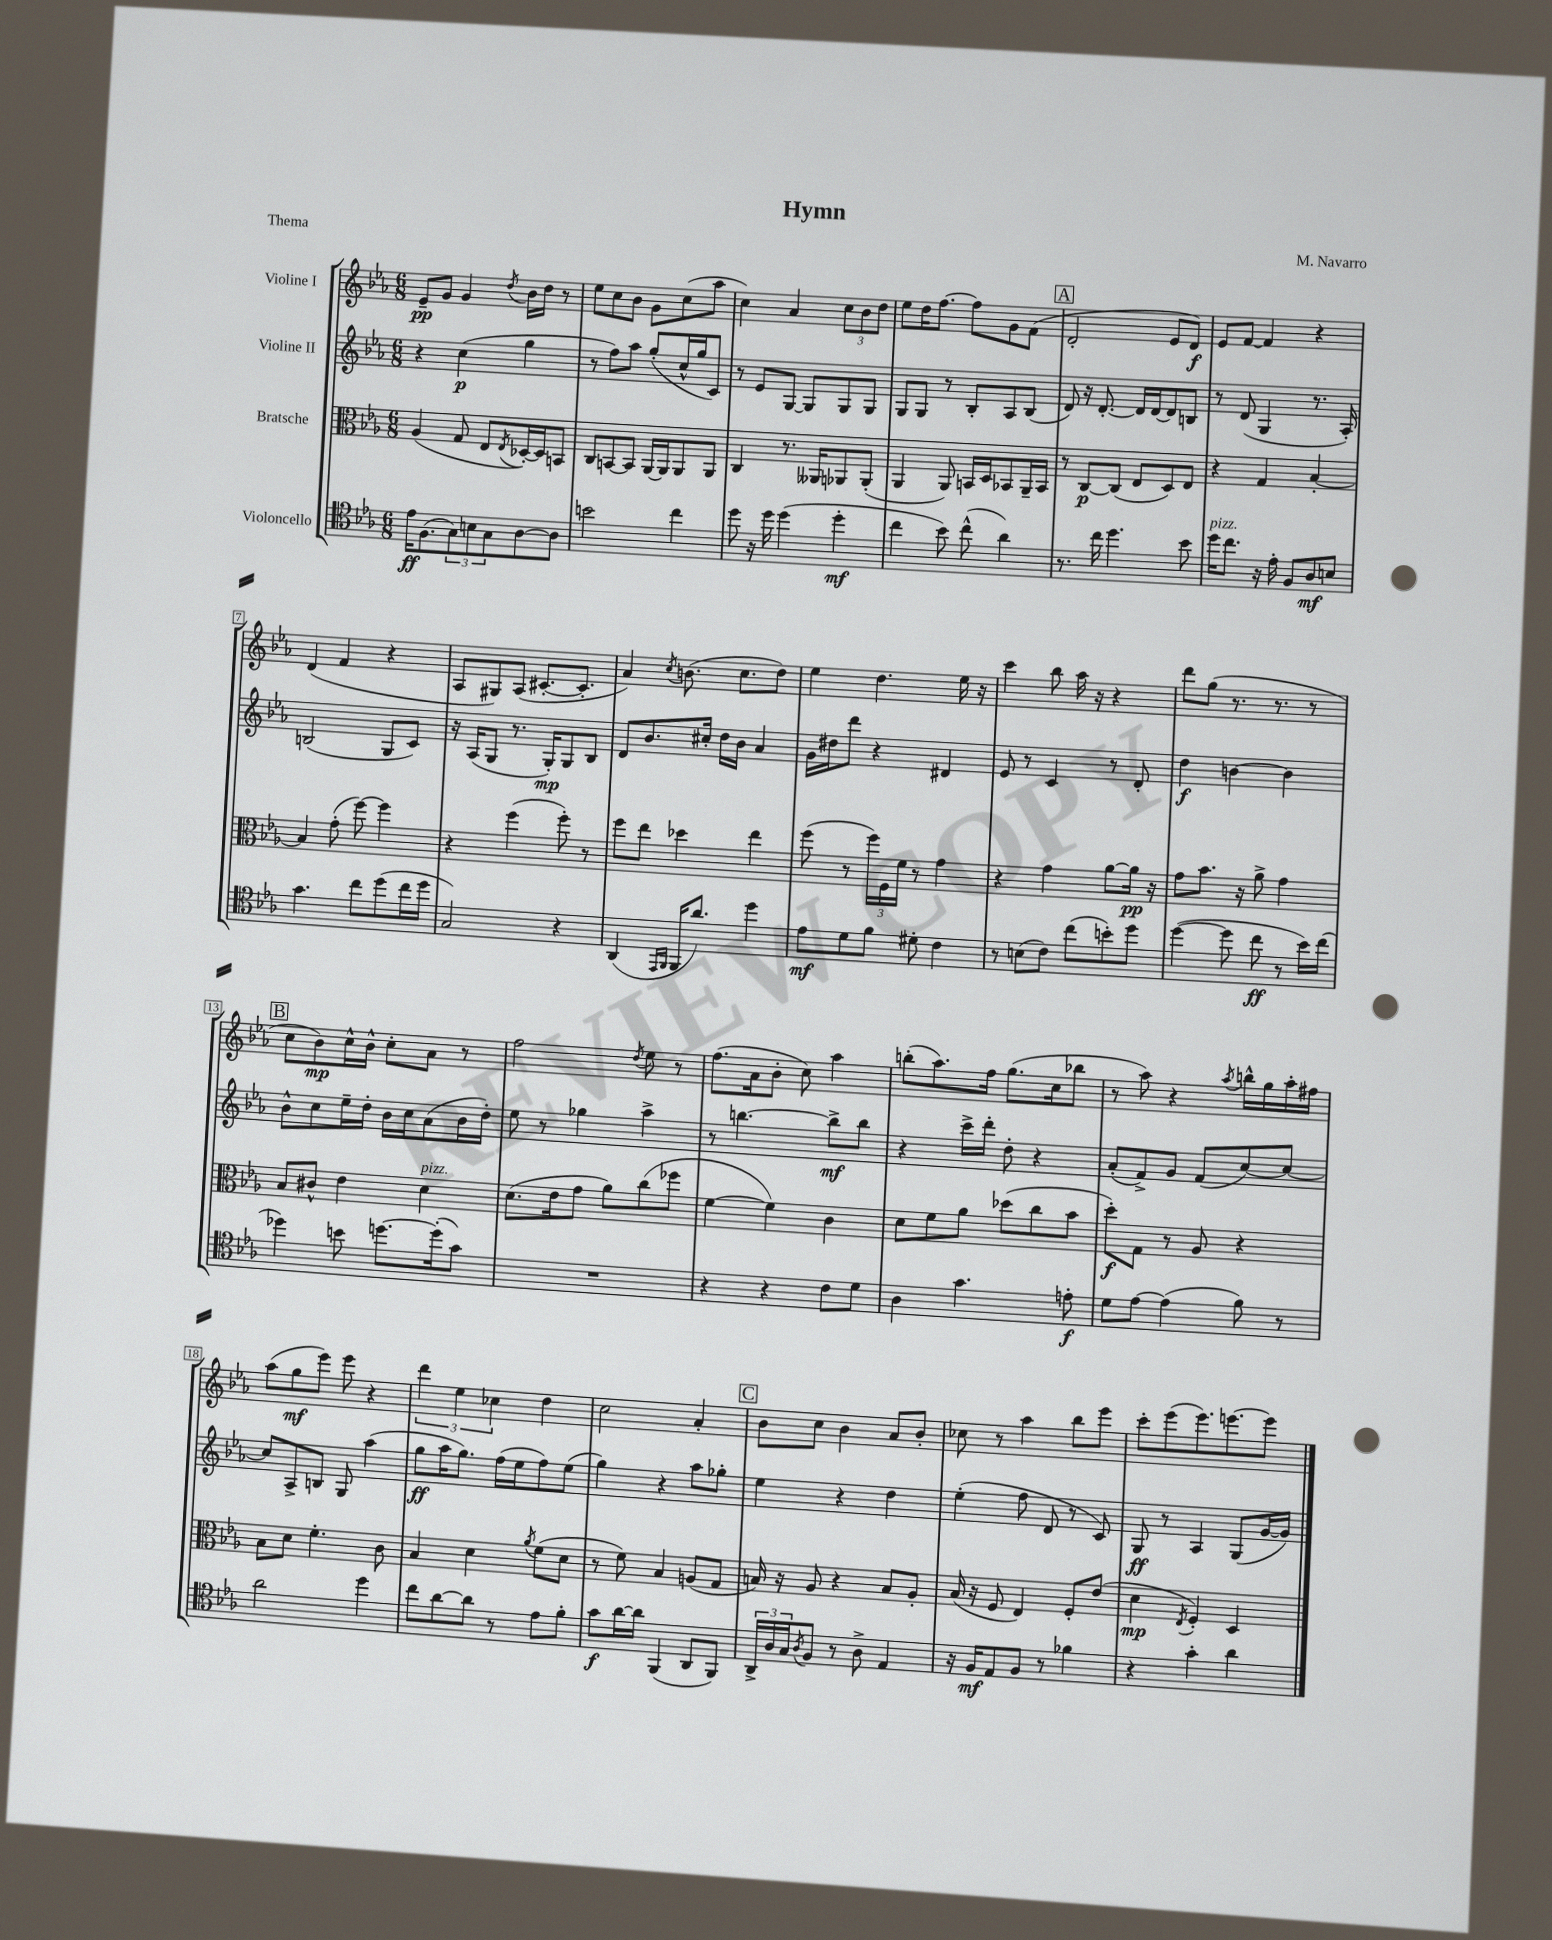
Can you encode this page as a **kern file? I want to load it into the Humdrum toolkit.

**kern	**dynam	**kern	**dynam	**kern	**dynam	**kern	**dynam
*part4	*part4	*part3	*part3	*part2	*part2	*part1	*part1
*staff4	*staff4	*staff3	*staff3	*staff2	*staff2	*staff1	*staff1
*I"Violoncello	*	*I"Bratsche	*	*I"Violine II	*	*I"Violine I	*
*clefC4	*	*clefC3	*	*clefG2	*	*clefG2	*
*k[b-e-a-]	*	*k[b-e-a-]	*	*k[b-e-a-]	*	*k[b-e-a-]	*
*M6/8	*	*M6/8	*	*M6/8	*	*M6/8	*
=1	=1	=1	=1	=1	=1	=1	=1
16e-\KL	ff	(4A-/	.	4r	.	8e-~/L	pp
(8.F\	.	.	.	.	.	.	.
.	.	.	.	.	.	8g/J	.
12G\)	.	8G/	.	(4cc\	p	4g/	.
12Bn\	.	.	.	.	.	.	.
.	.	8E-/L	.	.	.	.	.
12G\	.	.	.	.	.	.	.
.	.	8qE-/	.	.	.	8qdd/	.
[8A-\	.	[16D-X'/L)	.	4gg\	.	16b-\LL	.
.	.	16D-/J]	.	.	.	16dd\JJ	.
8A-\J]	.	8BBn/J	.	.	.	8r	.
=2	=2	=2	=2	=2	=2	=2	=2
2bn\	.	8C/L	.	8r	.	8ee-\L	.
.	.	[8BBn/	.	8ff\L)	.	8cc\	.
.	.	8BB/J]	.	8aa-\J	.	8b-\J	.
.	.	[16AA-/LL	.	(8gg'/L	.	8g\L	.
.	.	16AA-/J]	.	.	.	.	.
4cc\	.	8AA-/	.	16cc^^/L	.	(8cc\	.
.	.	.	.	16gg/J	.	.	.
.	.	8AA-/J	.	8c/J)	.	8aa-\J	.
=3	=3	=3	=3	=3	=3	=3	=3
8dd\	.	4C/	.	8r	.	4cc\)	.
16r	.	.	.	8e-/L	.	.	.
16dd\	.	.	.	.	.	.	.
(4dd\	.	8.r	.	[8G/J	.	4a-/	.
.	.	.	.	8G/L]	.	.	.
.	.	16AA--X/KL	.	.	.	.	.
4dd'\	mf	8AA-X/	.	8G/	.	12cc\L	.
.	.	.	.	.	.	12b-\	.
.	.	(8AA-'/J	.	8G/J	.	.	.
.	.	.	.	.	.	12dd\J	.
=4	=4	=4	=4	=4	=4	=4	=4
4cc\	.	4AA-/	.	8G/L	.	8ee-\L	.
.	.	.	.	8G/J	.	16dd\K	.
.	.	.	.	.	.	[8.ff\J	.
8b-\)	.	8AA-/)	.	8r	.	.	.
(8cc^^\	.	16BBn/LL	.	8B-'/L	.	8ff\L]	.
.	.	16D/J	.	.	.	.	.
4a-\)	.	8BB-X/	.	8A-/	.	8g\	.
.	.	16AA-~/L	.	(8B-/J	.	(8f\J	.
.	.	16BB-/JJ	.	.	.	.	.
!!LO:REH:place=s1:t=A
=5	=5	=5	=5	=5	=5	=5	=5
8.r	.	8r	.	8d/)	.	2d'/	.
.	.	[8C/L	p	16r	.	.	.
16cc\	.	.	.	[8.d'/	.	.	.
4.dd\	.	(8C/J]	.	.	.	.	.
.	.	8E-/L	.	16d/LL]	.	.	.
.	.	.	.	[16d/J	.	.	.
.	.	8D/)	.	8d/]	.	8e-/L	.
8b-\	.	8E-/J	.	8Bn/J	.	8d/J)	f
=6	=6	=6	=6	=6	=6	=6	=6
!LO:TX:a:i:t=pizz.	!	!	!	!	!	!	!
16dd\KL	.	4r	.	8r	.	8e-/L	.
8.cc\J	.	.	.	.	.	.	.
.	.	.	.	(8d/	.	[8f/J	.
16r	.	4G/	.	4G/	.	4f/]	.
16e-'\	.	.	.	.	.	.	.
8F/L	.	.	.	.	.	.	.
8A-/	mf	[4B-'/	.	8.r	.	4r	.
8Bn/J	.	.	.	.	.	.	.
.	.	.	.	16A-'/)	.	.	.
!!LO:LB:g=z
=7	=7	=7	=7	=7	=7	=7	=7
4.g\	.	4B-/]	.	(2Bn/	.	(4d/	.
.	.	(8g'\	.	.	.	4f/	.
8cc\L	.	[8ff\)	.	.	.	.	.
(8dd\	.	4ff\]	.	8G/L	.	4r	.
16cc\L	.	.	.	8c/J)	.	.	.
16dd\JJ	.	.	.	.	.	.	.
=8	=8	=8	=8	=8	=8	=8	=8
2G/)	.	4r	.	16r	.	8A-/L	.
.	.	.	.	(16A-/KL	.	.	.
.	.	.	.	8G/J	.	8G#X/)	.
.	.	(4ff\	.	8.r	.	(8A-/J	.
.	.	.	.	.	.	[8.c#X'/L	.
.	.	.	.	16G'/KL)	mp	.	.
4r	.	8ff'\)	.	8G/	.	.	.
.	.	.	.	.	.	8.c#'/J]	.
.	.	8r	.	8B-/J	.	.	.
=9	=9	=9	=9	=9	=9	=9	=9
(4AA-/	.	8ff\L	.	8d/L	.	4a-/)	.
.	.	8ee-\J	.	8.b-/	.	.	.
16qqEE-/LL	.	.	.	.	.	.	.
16qqFF/JJ	.	.	.	.	.	8qcc/	.
16FF/KL	.	4dd-X\	.	.	.	(8.bn\	.
8.a-/J)	.	.	.	16cc#X'/Jk	.	.	.
.	.	.	.	16dd\LL	.	.	.
.	.	.	.	16b-\JJ	.	8.cc\L	.
4dd\	.	4ee-\	.	4a-/	.	.	.
.	.	.	.	.	.	8dd\J)	.
=10	=10	=10	=10	=10	=10	=10	=10
8e-\L	mf	(8ff\	.	16g\LL	.	4ee-\	.
.	.	.	.	16dd#X\J	.	.	.
8d\	.	8r	.	8ddd\J	.	.	.
8f\J	.	24ff\LL)	.	4r	.	4.dd\	.
.	.	24F\	.	.	.	.	.
.	.	24f\JJ	.	.	.	.	.
8d#X'\	.	8r	.	.	.	.	.
4c\	.	4g\	.	4d#X/	.	.	.
.	.	.	.	.	.	16ee-\	.
.	.	.	.	.	.	16r	.
=11	=11	=11	=11	=11	=11	=11	=11
8r	.	4r	.	8e-/	.	4ccc\	.
(8Bn\L	.	.	.	8r	.	.	.
8c\J)	.	4g\	.	4c/	.	8bb-\	.
(8cc\L	.	.	.	.	.	16aa-\	.
.	.	.	.	.	.	16r	.
8bn'\)	.	[8a-\L	.	8r	.	4r	.
8dd\J	.	16a-\Jk]	pp	8d'/	.	.	.
.	.	16r	.	.	.	.	.
=12	=12	=12	=12	=12	=12	=12	=12
([4dd\	.	8g\L	.	4dd\	f	8ddd\L	.
.	.	8.b-\J	.	.	.	(8gg\J	.
8dd\]	.	.	.	[4bn\	.	8.r	.
.	.	16r	.	.	.	.	.
8cc\	ff	8a-^\	.	.	.	.	.
.	.	.	.	.	.	8.r	.
8r	.	4g\	.	4b\]	.	.	.
16b-\LL)	.	.	.	.	.	8r	.
(16cc\JJ	.	.	.	.	.	.	.
!!LO:LB:g=z
!!LO:REH:place=s1:t=B
=13	=13	=13	=13	=13	=13	=13	=13
4dd-X\)	.	8B-/L	.	8b-^^\L	.	8cc\L	.
.	.	8c#X^^/J	.	8cc\	.	8b-\)	mp
8bn\	.	4e-\	.	16ee-~\L	.	16cc^^\L	.
.	.	.	.	16dd'\JJ	.	16b-^^\JJ	.
[8.ddn\L	.	.	.	16b-\LL	.	8cc'\L	.
.	.	.	.	16cc\J	.	.	.
!	!	!LO:TX:a:i:t=pizz.	!	!	!	!	!
.	.	4d\	.	(8a-\	.	8a-\J	.
(16dd'\k]	.	.	.	.	.	.	.
8g\J)	.	.	.	16b-\L	.	8r	.
.	.	.	.	16dd'\JJ)	.	.	.
=14	=14	=14	=14	=14	=14	=14	=14
2.r	.	(8.d\L	.	8ee-\	.	2ff\	.
.	.	.	.	8r	.	.	.
.	.	16e-\k	.	.	.	.	.
.	.	8g\J	.	4gg-X\	.	.	.
.	.	8a-\L)	.	.	.	.	.
.	.	.	.	.	.	8qdd/	.
.	.	(8cc\	.	4aa-^\	.	8ee-\	.
.	.	8ff-X\J	.	.	.	8r	.
=15	=15	=15	=15	=15	=15	=15	=15
4r	.	[4f\	.	8r	.	(8.ff\L	.
.	.	.	.	[4.bbn\	.	.	.
.	.	.	.	.	.	16a-\k	.
4r	.	4f\])	.	.	.	8b-'\J	.
.	.	.	.	.	.	8cc\)	.
8c\L	.	4c\	.	8bb^\L]	mf	4aa-\	.
8d\J	.	.	.	8bb\J	.	.	.
=16	=16	=16	=16	=16	=16	=16	=16
4A-\	.	8d\L	.	4r	.	(8bbn'\L	.
.	.	8f\	.	.	.	8.aa-\)	.
4.g\	.	8a-\J	.	16ccc^\LL	.	.	.
.	.	.	.	16ddd'\JJ	.	16ff\Jk	.
.	.	(8dd-X\L	.	8dd'\	.	(8.gg\L	.
.	.	8cc\	.	4r	.	.	.
.	.	.	.	.	.	16cc\k	.
8en'\	f	8b-\J	.	.	.	8bb-X\J	.
=17	=17	=17	=17	=17	=17	=17	=17
8d\L	.	8dd'\L)	f	(8a-'/L	.	8r	.
[8e-\J	.	8G\J	.	8f^/)	.	8aa-\)	.
(4e-\]	.	8r	.	8g/J	.	4r	.
.	.	8A-/	.	(8f/L	.	.	.
.	.	.	.	.	.	8qaa-/	.
8f\)	.	4r	.	[8cc/)	.	16bbn^^\LL	.
.	.	.	.	.	.	16gg\	.
8r	.	.	.	8cc/J_	.	16aa-'\	.
.	.	.	.	.	.	16ff#X\JJ	.
!!LO:LB:g=z
=18	=18	=18	=18	=18	=18	=18	=18
2a-\	.	8B-\L	.	8cc/L]	.	(8aa-\L	.
.	.	8d\J	.	8A-^/	.	8gg\	mf
.	.	4.f'\	.	8Bn/J	.	8eee-\J)	.
.	.	.	.	8G/	.	8eee-\	.
4dd\	.	.	.	(4aa-\	.	4r	.
.	.	8c\	.	.	.	.	.
=19	=19	=19	=19	=19	=19	=19	=19
8cc\L	.	4B-/	.	8gg\L	ff	6ddd\	.
[8a-\	.	.	.	16aa-\K	.	.	.
.	.	.	.	.	.	6ee-\	.
.	.	.	.	8.gg\J)	.	.	.
8a-\J]	.	4d\	.	.	.	.	.
.	.	.	.	.	.	6cc-X\	.
8r	.	.	.	(16ff\LL	.	.	.
.	.	.	.	16ee-\J	.	.	.
.	.	8qa-/	.	.	.	.	.
8e-\L	.	(8f\L	.	8ff\)	.	4dd\	.
8f'\J	.	8d\J	.	(8ee-\J	.	.	.
=20	=20	=20	=20	=20	=20	=20	=20
8g\L	f	8r	.	4gg\)	.	2cc\	.
[16a-\L	.	8f\)	.	.	.	.	.
16a-\JJ]	.	.	.	.	.	.	.
(4FF/	.	4B-/	.	4r	.	.	.
8AA-/L	.	(8An/L	.	8aa-\L	.	4a-'/	.
8FF/J)	.	8G/J	.	8gg-X'\J	.	.	.
!!LO:REH:place=s1:t=C
=21	=21	=21	=21	=21	=21	=21	=21
24AA-^/LL	.	16Bn/)	.	4ee-\	.	8b-\L	.
24A-/	.	.	.	.	.	.	.
.	.	16r	.	.	.	.	.
24G/J	.	.	.	.	.	.	.
8qA-/	.	.	.	.	.	.	.
8F/J	.	8A-/	.	.	.	8cc\J	.
8r	.	4r	.	4r	.	4b-\	.
8A-^\	.	.	.	.	.	.	.
4E-/	.	8B/L	.	4dd\	.	8a-/L	.
.	.	8A-'/J	.	.	.	8b-'/J	.
=22	=22	=22	=22	=22	=22	=22	=22
16r	.	(16B-/	.	(4ee-'\	.	8cc-X\	.
16F/KL	mf	16r	.	.	.	.	.
8E-/	.	8F/	.	.	.	8r	.
8F/J	.	4E-/)	.	8ff\	.	4aa-\	.
8r	.	.	.	8d/	.	.	.
4f-X\	.	8F'/L	.	8r	.	8bb-\L	.
.	.	(8e-/J	.	8c/)	.	8eee-\J	.
=23	=23	=23	=23	=23	=23	=23	=23
4r	.	4d\	mp	8G/	ff	8ccc'\L	.
.	.	.	.	8r	.	(8eee-\	.
.	.	8qE-/	.	.	.	.	.
4g'\	.	4F'/)	.	4A-/	.	8.eee-\)	.
.	.	.	.	.	.	[8.eeen\	.
4a-\	.	4D/	.	(8G/L	.	.	.
.	.	.	.	[16g/L	.	8eee\J]	.
.	.	.	.	16g/JJ])	.	.	.
==	==	==	==	==	==	==	==
*-	*-	*-	*-	*-	*-	*-	*-
